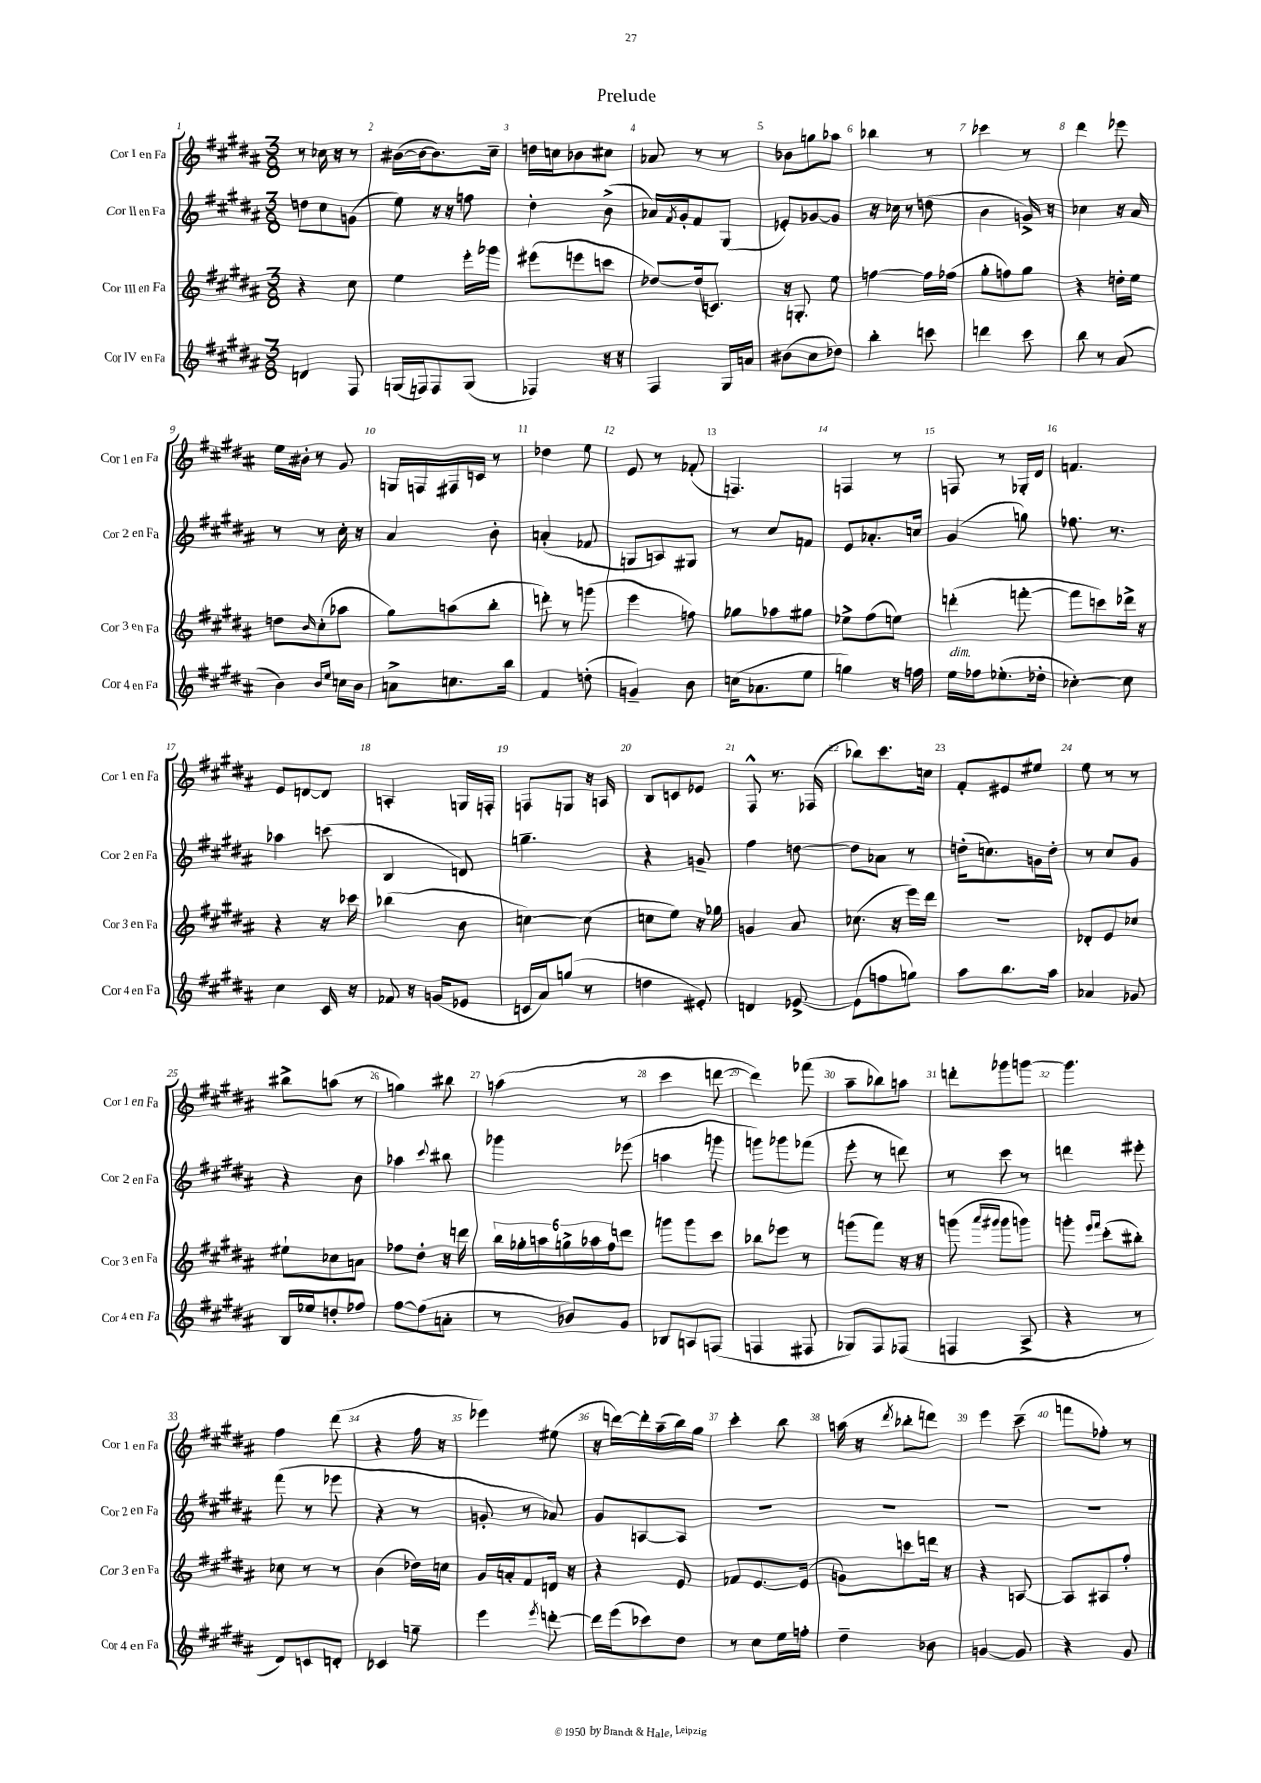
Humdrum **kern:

**kern	**kern	**kern	**kern
*part4	*part3	*part2	*part1
*staff4	*staff3	*staff2	*staff1
*I"Cor IV en Fa	*I"Cor III en Fa	*I"Cor II en Fa	*I"Cor I en Fa
*I'Cor 4 en Fa	*I'Cor 3 en Fa	*I'Cor 2 en Fa	*I'Cor 1 en Fa
*clefG2	*clefG2	*clefG2	*clefG2
*k[f#c#g#d#a#]	*k[f#c#g#d#a#]	*k[f#c#g#d#a#]	*k[f#c#g#d#a#]
*M3/8	*M3/8	*M3/8	*M3/8
=1	=1	=1	=1
4dn/	4r	8ddn\L	8r
.	.	8cc#\	16cc-X\
.	.	.	16r
8F#/	8cc#\	(8gn\J	8r
=2	=2	=2	=2
(16Gn/LL	4ee\	8ee\)	([16b#X\LL
16Fn/J)	.	.	16b#\J_
8F/	.	16r	8.b#\])
.	.	16r	.
(8G/J	16eee'\LL	8ffn\	.
.	16ggg-X\JJ	.	16cc#~\Jk
=3	=3	=3	=3
4F-X/)	(8eee#X\L	4dd#'\	16ddn\LL
.	.	.	16ccn\J
.	8eeen\	.	8b-X\
16r	8cccn\J	(8b^\	8cc#X\J
16r	.	.	.
=4	=4	=4	=4
4F#/	[8dd-X/L)	16a-X/LL)	8a-X/
.	.	8qf#/	.
.	.	16g#'/J	.
.	(16dd-/k]	8f#/	8r
.	8.cn/J)	.	.
16G#/LL	.	(8G#/J	8r
16an/JJ	.	.	.
=5	=5	=5	=5
(8b#X\L	16r	8e-X'/L)	8b-X\L
.	8.Gn'/	.	.
8cc#\	.	[8g-X/	8ggn\
8dd-X\J)	8ee\	8g-/J]	8aa-X\J
=6	=6	=6	=6
4bb'\	[4ffn\	16r	4bb-X\
.	.	16cc-X\	.
.	.	8r	.
8cccn\	16ff\LL]	(8ddn\	8r
.	(16ff-X\JJ	.	.
=7	=7	=7	=7
4dddn\	8gg#'\L	4b\	4ccc-X\
.	8ffn\)	.	.
8ccc#\	8gg#\J	16gn^/)	8r
.	.	16r	.
=8	=8	=8	=8
8bb\	4r	4cc-X\	4ddd#\
8r	.	.	.
(8a#/	16ddn'\LL	16r	8eee-X\
.	16ee\JJ	16a#/	.
!!LO:LB:g=z
=9	=9	=9	=9
4b\)	8ddn\L	8r	16ee\LL
.	.	.	16b#X'\JJ
.	16qqb/	.	.
.	(8cc#'\	8r	8r
16qqb/LL	.	.	.
16qqee/JJ	.	.	.
16ccn\LL	8aa-X\J	16cc#'\	8g#/
16b\JJ	.	16r	.
=10	=10	=10	=10
8an^\L	8gg#\L)	4a#/	16Gn/LL
.	.	.	16Fn/
8.ccn\	(8aan\	.	16F#X/
.	.	.	16cn/JJ
.	8bb'\J	8b'\	8r
16bb\Jk	.	.	.
=11	=11	=11	=11
4f#/	8dddn'\)	(4an'/	4dd-X\
.	8r	.	.
(8ddn'\	(8gggn\	8f-X/	8ee\
=12	=12	=12	=12
4gn~/)	4eee\	8Gn/L	8e/
.	.	8An/)	8r
8b\	8ffn\)	8G#X/J	(8f-X'/
=13	=13	=13	=13
(16ccn\KL	8gg-X\L	8r	4.Fn/)
8.a-X\	.	.	.
.	8aa-X\	8cc#/L	.
8ee\J	8gg#X\J	8fn/J	.
=14	=14	=14	=14
4ggn\)	8ee-X^\L	8e/L	4Fn/
.	(8ff#\	8.a-X'/	.
16r	8een\J)	.	8r
16ffn\	.	16ccn/Jk	.
=15	=15	=15	=15
!LO:TX:a:i:t=dim.	!	!	!
16ee\LL	(4dddn'\	(4g#/	8Fn/
16ff-X\J	.	.	.
(8.ee-X'\	.	.	8r
.	[8fffn'\	8ggn\)	16G-X'/LL
16dd-X'\Jk	.	.	16d#/JJ
=16	=16	=16	=16
[4cc-X'\)	8fff\L]	8.ff-X\	4.fn/
.	8cccn\)	.	.
.	.	8.r	.
8cc-\]	16ddd-X^\Jk	.	.
.	16r	.	.
!!LO:LB:g=z
=17	=17	=17	=17
4cc#\	4r	4aa-X\	8e/L
.	.	.	[8dn/
16c#/	16r	(8cccn\	8d/J]
16r	16ccc-X\	.	.
=18	=18	=18	=18
8f-X/	(4bb-X\	4B/	4An'/
16r	.	.	.
(16gn/KL	.	.	.
8e-X/J	8b\	8dn/)	16Gn/LL
.	.	.	16Fn'/JJ
=19	=19	=19	=19
16cn/LL	[4ccn\)	4.ggn~\	8Fn/L
16a#/J)	.	.	.
(8ggn/J	.	.	8Gn/J
8r	(8cc\]	.	16r
.	.	.	16An/
=20	=20	=20	=20
4ddn\	8ccn\L	4r	8B/L
.	8ee\J)	.	8cn/
8e#X'/)	16r	8gn~/	8e-X/J
.	16gg-X\	.	.
=21	=21	=21	=21
4dn/	4gn/	4ff#\	8F#^^/
.	.	.	8.r
[8e-X^/	8a#/	[8ddn\	.
.	.	.	(16F-X/
=22	=22	=22	=22
(8e-\L]	(8.cc-X\	8dd\L]	8bb-X\L)
8ffn\	.	8a-X\J	8.ccc#\
.	16r	.	.
8ggn\J)	16eee\LL)	8r	.
.	16ddd#\JJ	.	16ccn\Jk
=23	=23	=23	=23
8aa#\L	4.r	(16ddn'\KL	8f#'/L
.	.	8.ccn\)	.
8.bb\	.	.	8e#X/
.	.	16gn\L	8ee#X/J
16aa#\Jk	.	16dd'\JJ	.
=24	=24	=24	=24
4a-X/	8d-X'/L	8r	8ee\
.	8e/	8cc#/L	8r
8g-X/	8cc-X/J	8g#/J	8r
!!LO:LB:g=z
=25	=25	=25	=25
16B/LL	8ee#X`\L	4r	8bb#X^\L
16ee-X/J	.	.	.
8ddn'/	8cc-X\	.	(8aan\J
8ff-X/J	8an\J	8b\	8r
=26	=26	=26	=26
[8ff#\L	8ff-X\L	4aa-X\	4ggn\)
(8ff#\]	8dd#'\J	.	.
.	.	8qqccc#/	.
8an'\J	16r	8bb#X\	8bb#X\
.	16dddn\	.	.
=27	=27	=27	=27
8r	24bb\LL	4ggg-X\	(4aan\
.	24gg-X'\	.	.
.	24aan\	.	.
8b-X/L)	24ggn^\	.	.
.	24aa-X\	.	.
.	24ff#\J	.	.
8g#/J	8dddn\J	(8eee-X\	8r
=28	=28	=28	=28
8B-X/L	8gggn\L	4aan\	4ccc#\
8An/	8ggg\	.	.
(8Fn/J	8ccc#\J	8gggn\	[8dddn\
=29	=29	=29	=29
4Fn/	8bb-X\L	8gggn\L)	4ddd\])
.	8eee-X\J	8ggg-X\	.
8F#X/	8r	(8fff-X\J	(8fff-X\
=30	=30	=30	=30
8G-X/L)	(8gggn\L	8eee'\	8aa#~\L
8F#/	8fff#\J)	8r	8bb-X\)
(8F-X/J	16r	8dddn\)	8aan\J
.	16r	.	.
=31	=31	=31	=31
4Fn/	(8gggn\	8r	8dddn'\L
.	16qqaaa#/LL	.	.
.	16qqggg#X/JJ	.	.
.	8ggg#\L	8ccc#\	8ggg-X\
8A#^/	8gggn\J)	8r	[8gggn\J
=32	=32	=32	=32
4r	8gggn'\	4dddn\	4.ggg\]
.	16qqeee/LL	.	.
.	16qqfff#/JJ	.	.
.	(8ccc#'\L	.	.
8r	8bb#X'\J)	8eee#X'\	.
!!LO:LB:g=z
=33	=33	=33	=33
8d#/L)	8cc-X\	(8fff#\	4ff#\
8cn/	8r	8r	.
8dn'/J	8r	8eee-X\	(8ddd#\
=34	=34	=34	=34
4c-X/	(4b\	4r	4r
8ggn~\	16dd-X\LL)	8r	16ff#\
.	16ccn\JJ	.	16r
=35	=35	=35	=35
4eee\	16g#/LL	8gn'/	4eee-X\)
.	16an'/J	.	.
.	8f#/	8r	.
8qeee/	.	.	.
[8dddn'\	16dn/Jk	8a-X/)	(8ee#X\
.	16r	.	.
=36	=36	=36	=36
16ddd\LL]	4r	8g#/L	16r
(16eee\J	.	.	[16dddn\LL)
8ccc-X\)	.	[8An/	16ddd'\]
.	.	.	(16aa#~\
8dd#\J	8e/	8A/J]	16bb\)
.	.	.	16gg#\JJ
=37	=37	=37	=37
8r	8f-X/L	4.r	4ccc#'\
8cc#\L	[8.e/	.	.
16ee\L	.	.	8bb\
16ffn'\JJ	(16e/Jk]	.	.
=38	=38	=38	=38
4dd#~\	8gn\L)	4.r	(16aan\
.	.	.	16r
.	.	.	8qddd#/
.	8cccn\	.	8bb-X'\L
8b-X\	16dddn\Jk	.	8dddn\J)
.	16r	.	.
=39	=39	=39	=39
[4gn/	4r	4.r	4eee\
8g/]	[8An/	.	(8ccc#~\
=40	=40	=40	=40
4r	8A/L]	4.r	8fffn\L
.	8A#X/	.	8ff-X'\J)
8g#/	8ff#'/J	.	8r
==	==	==	==
*-	*-	*-	*-
